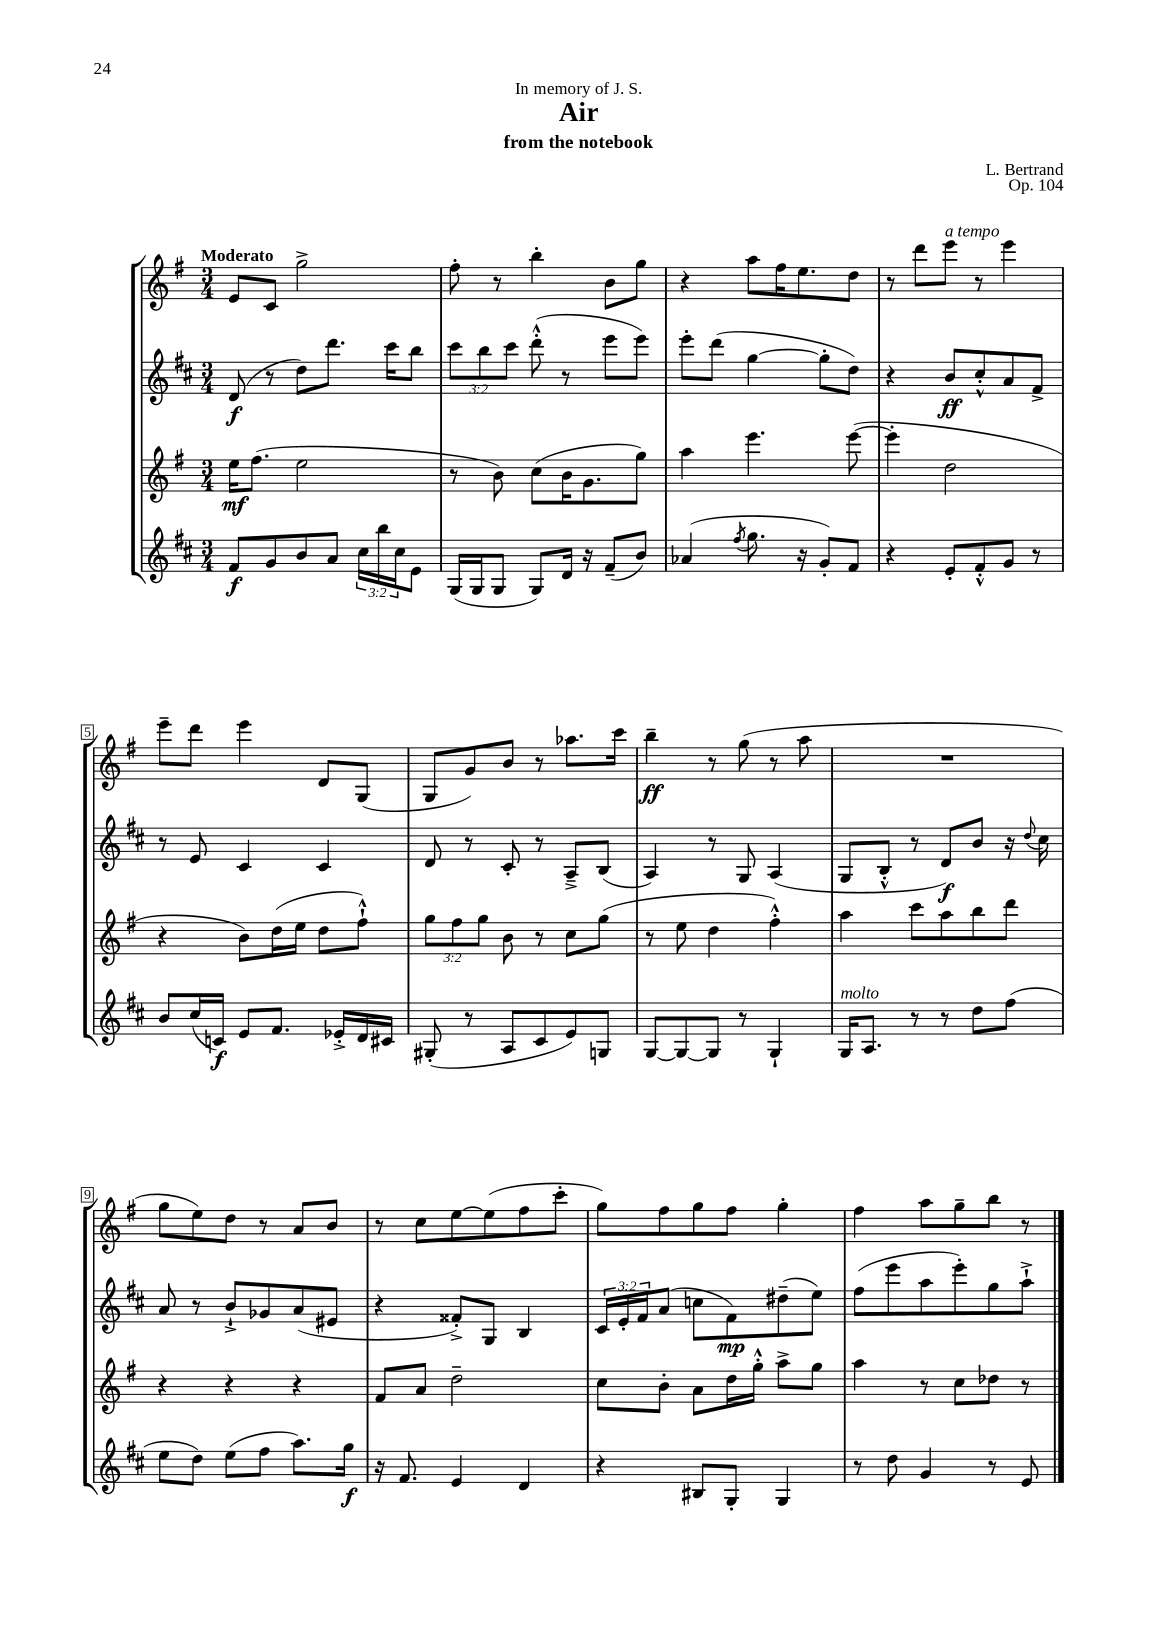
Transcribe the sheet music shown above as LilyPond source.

\header { title = "Air" composer = "L. Bertrand" subtitle = "from the notebook" dedication = "In memory of J. S." opus = "Op. 104" }
<<
\new StaffGroup <<
\new Staff = "s0" {
    \clef treble \key g \major \numericTimeSignature \time 3/4 \tempo "Moderato"
    e'8 c'8 g''2-> |
    fis''8-. r8 b''4-. b'8 g''8 |
    r4 a''8 fis''16 e''8. d''8 |
    r8 d'''8 e'''8^\markup { \italic "a tempo" } r8 e'''4 |
    e'''8-- d'''8 e'''4 d'8 g8( |
    g8 g'8) b'8 r8 aes''8. c'''16 |
    b''4--\ff r8 g''8( r8 a''8 |
    R2. |
    g''8 e''8) d''8 r8 a'8 b'8 |
    r8 c''8 e''8~ e''8( fis''8 c'''8-. |
    g''8) fis''8 g''8 fis''8 g''4-. |
    fis''4 a''8 g''8-- b''8 r8 \bar "|." |
}
\new Staff = "s1" {
    \clef treble \key d \major \numericTimeSignature \time 3/4 \override Staff.TupletNumber.text = #tuplet-number::calc-fraction-text
    d'8\f( r8 d''8) d'''8. cis'''16 b''8 |
    \tuplet 3/2 { cis'''8 b''8 cis'''8 } d'''8-.-^( r8 e'''8 e'''8) |
    e'''8-. d'''8( g''4~ g''8-. d''8) |
    r4 b'8\ff cis''8-.-^ a'8 fis'8-> |
    r8 e'8 cis'4 cis'4 |
    d'8 r8 cis'8-. r8 a8---> b8( |
    a4) r8 g8 a4( |
    g8 b8-.-^ r8 d'8\f) b'8 r16 \appoggiatura { d''8 } cis''16 |
    a'8 r8 b'8-!-> ges'8 a'8( eis'8 |
    r4 fisis'8-.->) g8 b4 |
    \tuplet 3/2 { cis'16 e'16-. fis'16 } a'8( c''8 fis'8\mp) dis''8--( e''8) |
    fis''8( e'''8 a''8 e'''8-.) g''8 a''8-!-> \bar "|." |
}
\new Staff = "s2" {
    \clef treble \key g \major \numericTimeSignature \time 3/4 \override Staff.TupletNumber.text = #tuplet-number::calc-fraction-text
    e''16\mf fis''8.( e''2 |
    r8 b'8) c''8( b'16 g'8. g''8) |
    a''4 e'''4. e'''8~( |
    e'''4-. d''2 |
    r4 b'8) d''16( e''16 d''8 fis''8-!-^) |
    \tuplet 3/2 { g''8 fis''8 g''8 } b'8 r8 c''8 g''8( |
    r8 e''8 d''4 fis''4-.-^) |
    a''4 c'''8 a''8 b''8 d'''8 |
    r4 r4 r4 |
    fis'8 a'8 d''2-- |
    c''8 b'8-. a'8 d''16 g''16-.-^ a''8-> g''8 |
    a''4 r8 c''8 des''8 r8 \bar "|." |
}
\new Staff = "s3" {
    \clef treble \key d \major \numericTimeSignature \time 3/4 \override Staff.TupletNumber.text = #tuplet-number::calc-fraction-text
    fis'8\f g'8 b'8 a'8 \tuplet 3/2 { cis''16 b''16 cis''16 } e'8 |
    g16( g16 g8 g8) d'16 r16 fis'8--( b'8) |
    aes'4( \acciaccatura { fis''8 } g''8. r16 g'8-.) fis'8 |
    r4 e'8-. fis'8-.-^ g'8 r8 |
    b'8 cis''16( c'16\f) e'8 fis'8. ees'16-.-> d'16 cis'16 |
    gis8-.( r8 a8 cis'8 e'8) g8 |
    g8~ g8~ g8 r8 g4-! |
    g16^\markup { \italic "molto" } a8. r8 r8 d''8 fis''8( |
    e''8 d''8) e''8( fis''8 a''8.) g''16\f |
    r16 fis'8. e'4 d'4 |
    r4 bis8 g8-. g4 |
    r8 d''8 g'4 r8 e'8 \bar "|." |
}
>>
>>
\layout { \context { \Score \override BarNumber.stencil = #(make-stencil-boxer 0.1 0.3 ly:text-interface::print) } }
